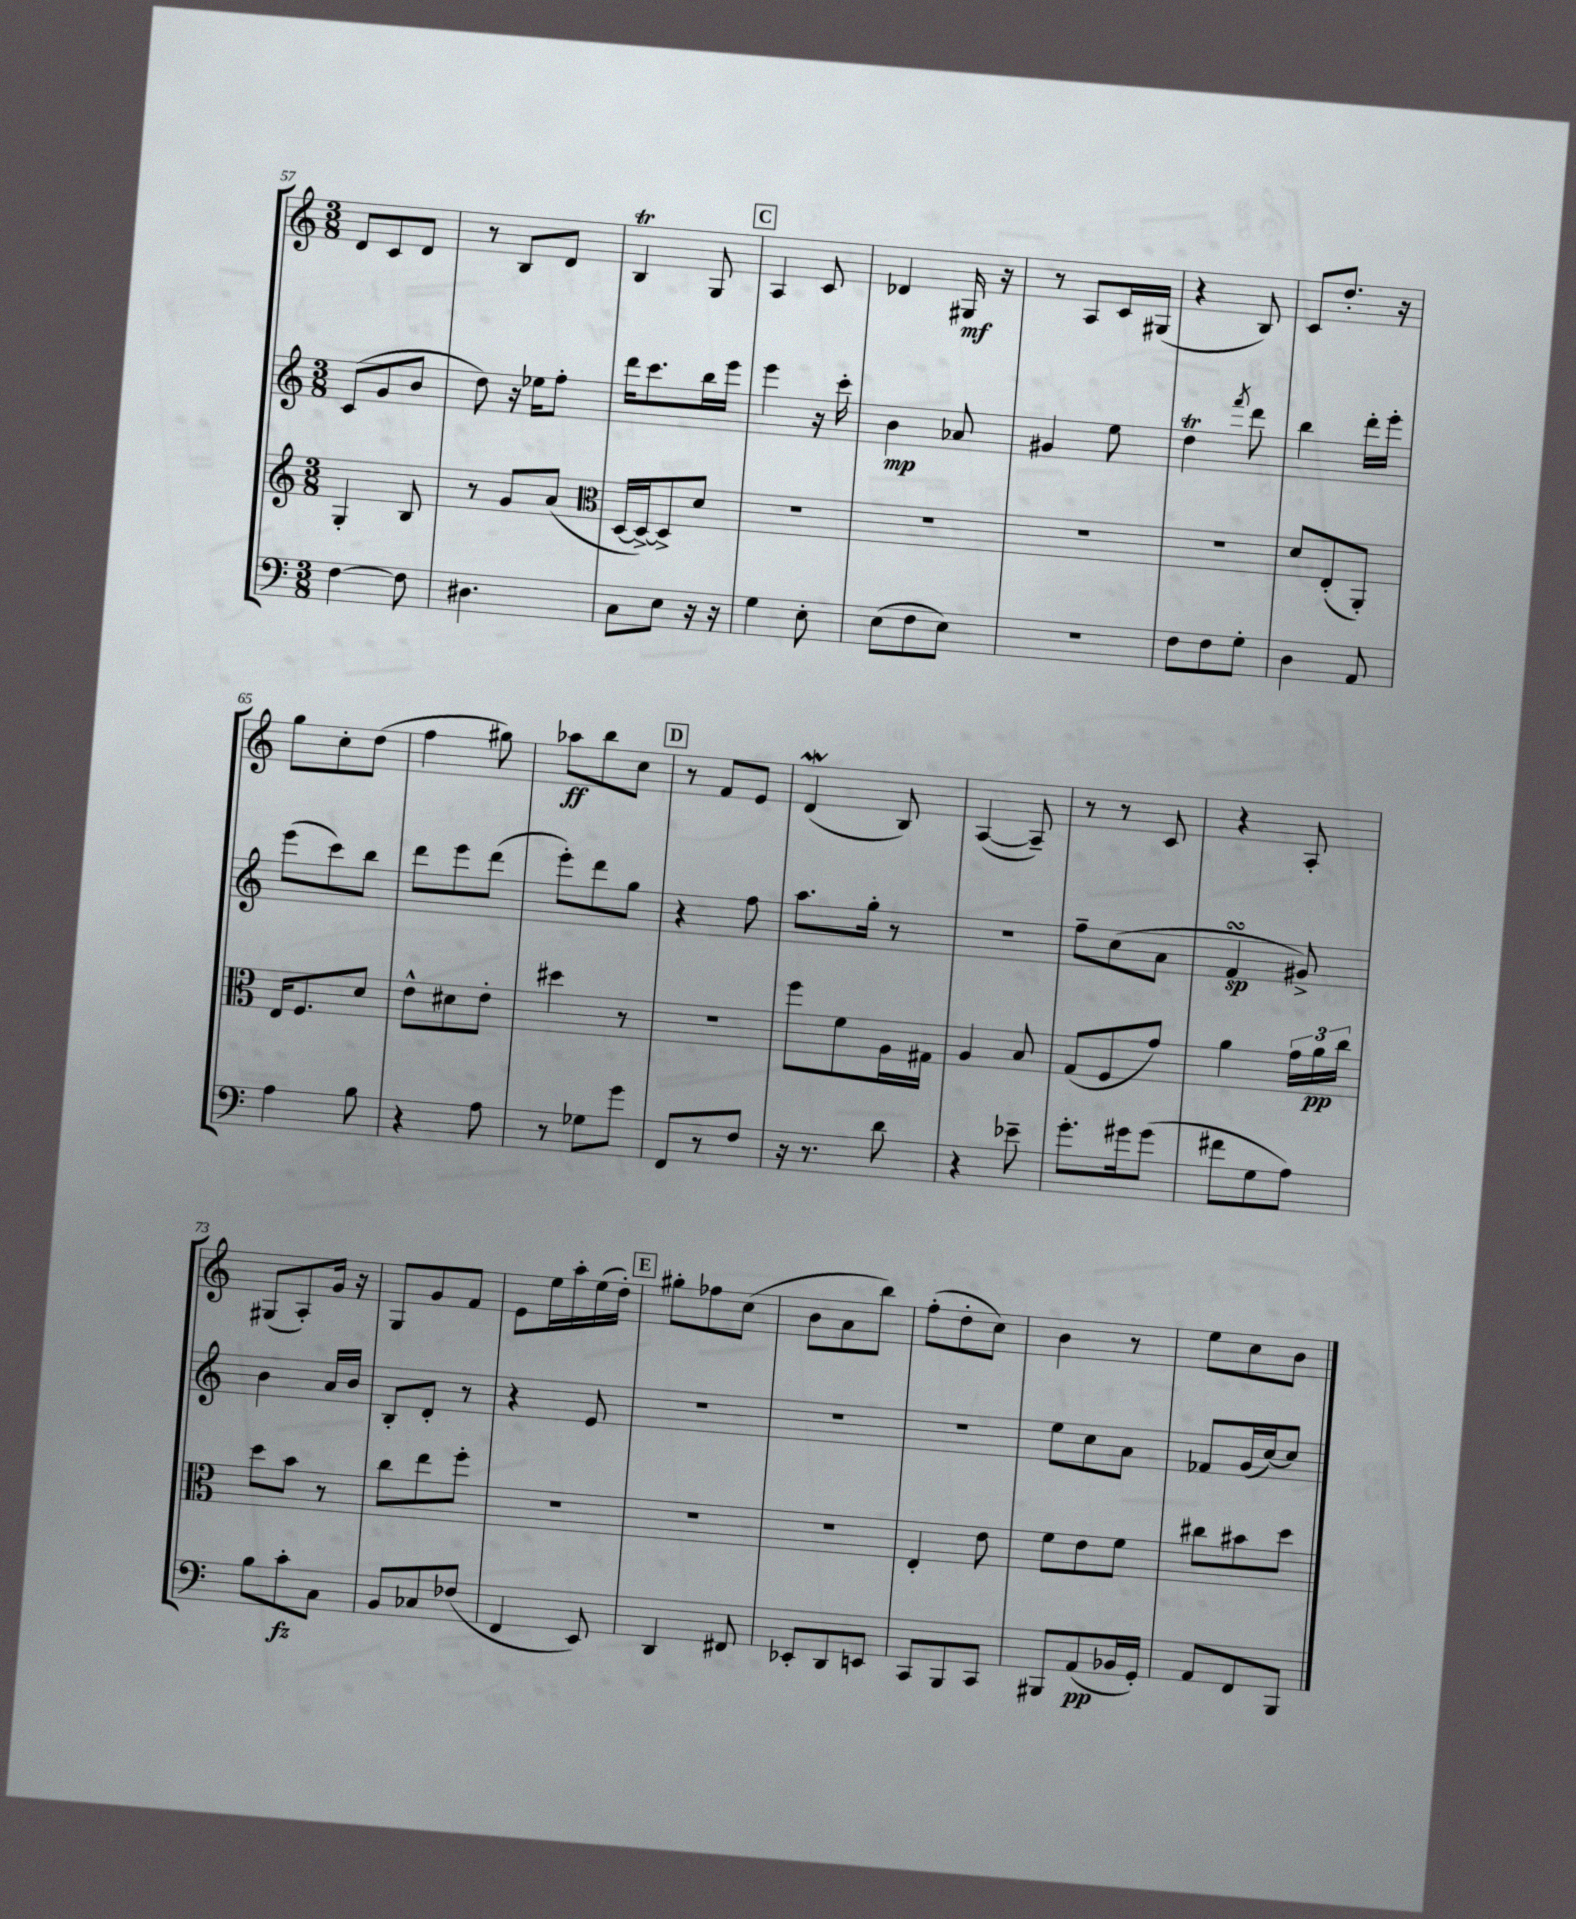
<<
\new StaffGroup <<
\new Staff = "s0" {
    \clef treble \key c \major \numericTimeSignature \time 3/8
    \autoBeamOff d'8[ c'8 d'8] |
    r8 b8[ d'8] |
    b4\trill g8 |
    \mark \markup { \box "C" } a4 c'8 |
    des'4 gis16\mf r16 |
    r8 a8[ c'16 gis16]( |
    r4 b8) |
    c'8[ d''8.]-. r16 |
    g''8[ c''8-. d''8]( |
    f''4 gis''8) |
    aes''8[\ff b''8 c''8] |
    \mark \markup { \box "D" } r8 f'8[ e'8] |
    d'4\mordent( b8) |
    a4~( a8--) |
    r8 r8 c'8 |
    r4 a8-. |
    gis8[( a8-.) g'16] r16 |
    g8[ g'8 f'8] |
    e'8[ e''16 a''16-. e''16( d''16]-.) |
    \mark \markup { \box "E" } gis''8[-. fes''8 c''8]( |
    b'8[ a'8 b''8]) |
    f''8[-.( d''8-. c''8]) |
    b'4 r8 |
    e''8[ c''8 b'8] \bar "|." |
}
\new Staff = "s1" {
    \clef treble \key c \major \numericTimeSignature \time 3/8
    \autoBeamOff c'8[( g'8 b'8] |
    d''8) r16 ees''16[ f''8]-. |
    d'''16[ c'''8. b''16 e'''16] |
    \mark \markup { \box "C" } e'''4 r16 c'''16-. |
    b'4\mp aes'8 |
    gis'4 e''8 |
    d''4\trill \acciaccatura { f'''8 } d'''8 |
    b''4 d'''16[-. e'''16]-. |
    e'''8[( c'''8) b''8] |
    d'''8[ e'''8 d'''8]( |
    e'''8[-.) d'''8 g''8] |
    \mark \markup { \box "D" } r4 f''8 |
    a''8.[ g''16]-. r8 |
    R4. |
    f''8[-- c''8( a'8] |
    f'4\turn\sp gis'8->) |
    b'4 a'16[ b'16] |
    b8[-. d'8]-. r8 |
    r4 e'8 |
    \mark \markup { \box "E" } R4. |
    R4. |
    R4. |
    e''8[ c''8 a'8] |
    fes'8[ g'16( c''16~) c''8] \bar "|." |
}
\new Staff = "s2" {
    \clef treble \key c \major \numericTimeSignature \time 3/8
    \autoBeamOff g4-. b8 |
    r8 g'8[ a'8]( |
    \clef alto d16[~ d16~->) d8-> d'8] |
    \mark \markup { \box "C" } R4. |
    R4. |
    R4. |
    R4. |
    d'8[ e8-.( a,8]-.) |
    e16[ f8. d'8] |
    e'8[-^ dis'8 e'8]-. |
    dis''4 r8 |
    \mark \markup { \box "D" } R4. |
    f''8[ f'8 a16 gis16] |
    a4 b8 |
    g8[( f8 g'8]) |
    a'4 \tuplet 3/2 { g'16[ a'16\pp c''16] } |
    d''8[ b'8] r8 |
    c''8[ e''8 f''8]-. |
    R4. |
    \mark \markup { \box "E" } R4. |
    R4. |
    e4-. e'8 |
    f'8[ e'8 f'8] |
    cis''8[ bis'8 d''8] \bar "|." |
}
\new Staff = "s3" {
    \clef bass \key c \major \numericTimeSignature \time 3/8
    \autoBeamOff f4~ f8 |
    dis4. |
    c8[ e8] r16 r16 |
    \mark \markup { \box "C" } g4 e8-. |
    e8[( f8 e8]) |
    R4. |
    f8[ f8 g8]-. |
    d4 a,8 |
    a4 b8 |
    r4 a8 |
    r8 ges8[ g'8] |
    \mark \markup { \box "D" } f,8[ r8 f8] |
    r16 r8. d'8 |
    r4 ees'8-- |
    g'8.[-. gis'16 gis'8]( |
    fis'8[ g8 a8]) |
    b8[ c'8-.\fz c8] |
    b,8[ ces8 fes8]( |
    f,4 e,8) |
    \mark \markup { \box "E" } d,4 fis,8 |
    ees,8[-. d,8 e,8] |
    c,8[ b,,8 c,8] |
    bis,,8[ a,8\pp( bes,16 g,16]-.) |
    a,8[ f,8 b,,8] \bar "|." |
}
>>
>>
\layout { \context { \Score currentBarNumber = #57 } }
